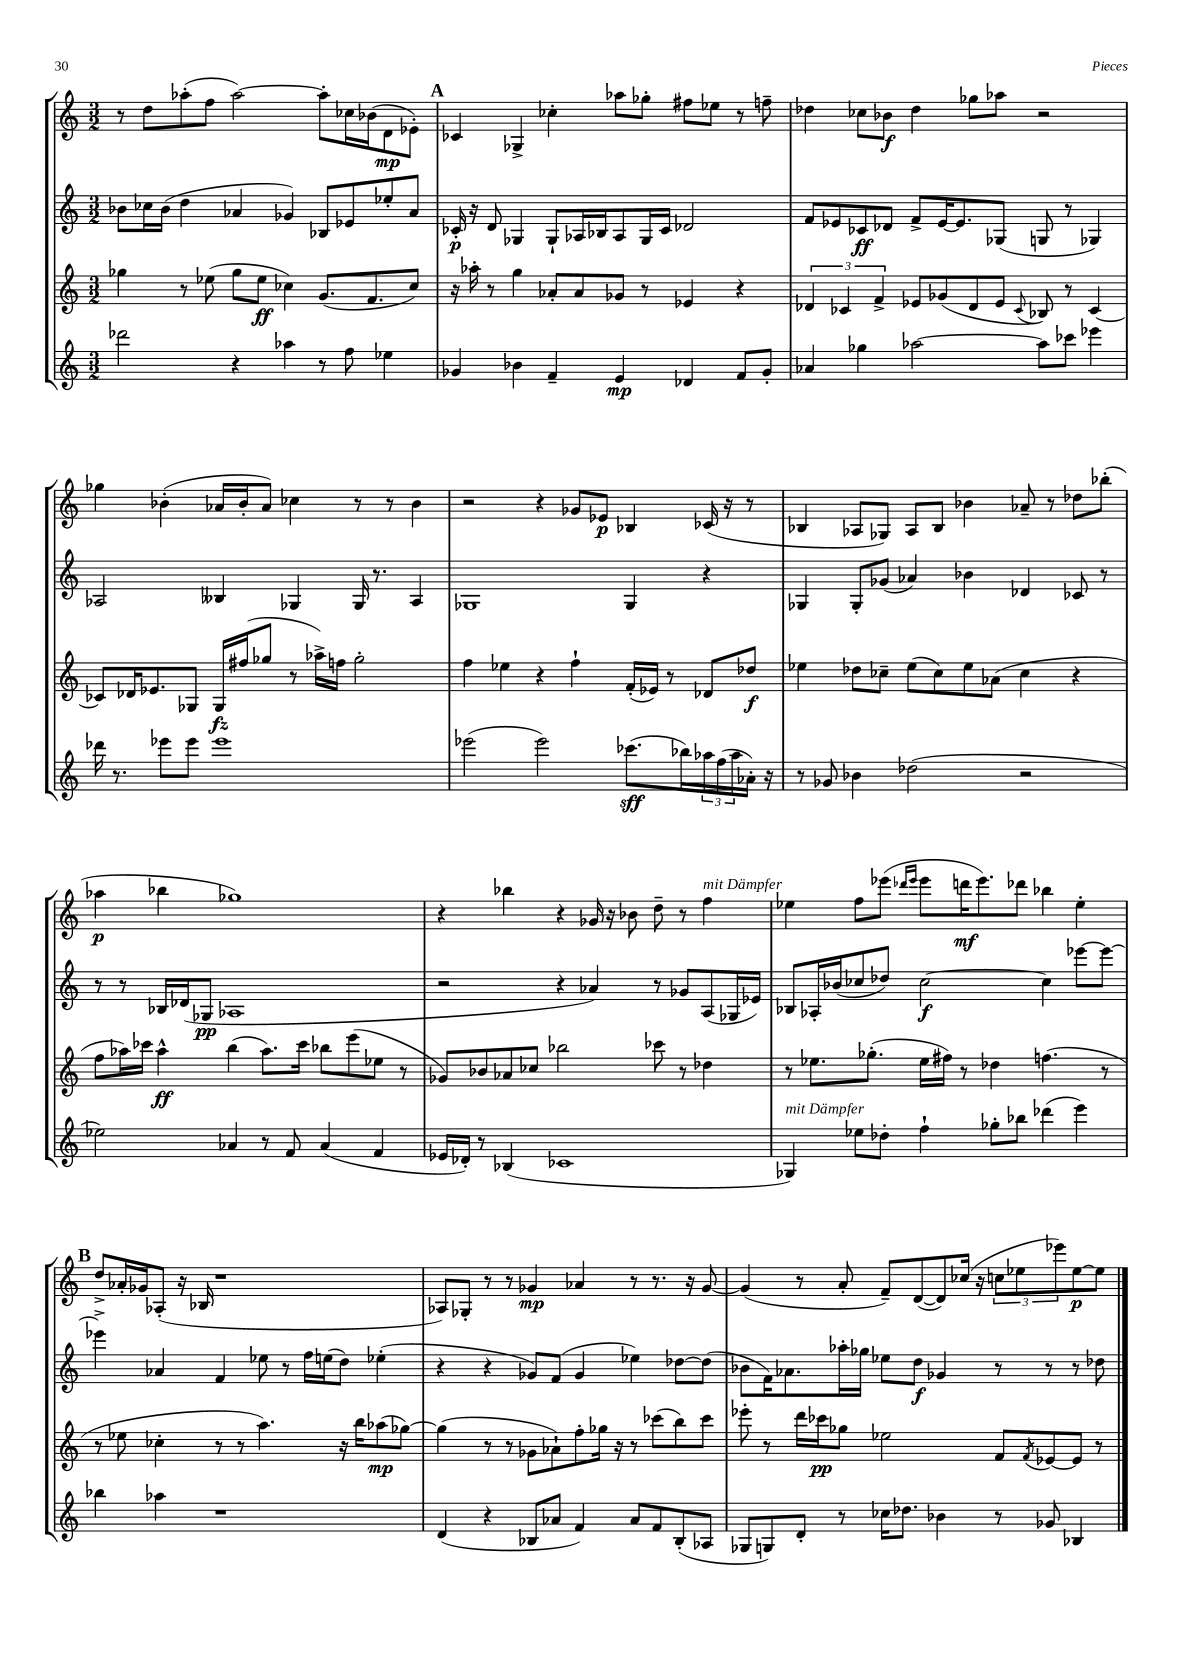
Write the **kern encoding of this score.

**kern	**kern	**kern	**kern
*staff4	*staff3	*staff2	*staff1
*clefG2	*clefG2	*clefG2	*clefG2
*k[]	*k[]	*k[]	*k[]
*M3/2	*M3/2	*M3/2	*M3/2
2ddd-	4gg-	8b-	8r
.	.	16cc-	8dd
.	.	(16b-	.
.	8r	4dd	(8aa-'
.	(8ee-	.	8ff
4r	8gg-	4a-	[2aa-)
.	8ee-	.	.
4aa-	4cc-)	4g-)	.
8r	(8.g	8B-	8aa-']
8ff	.	8e-	16cc-
.	8.f	.	(16b-
4ee-	.	8ee-'	8d
.	8cc-)	8a-	8e-')
=	=	=	=
4g-	16r	16c-'	4c-
.	16aa-'	16r	.
.	8r	8d	.
4b-	4gg	4G-	4G-^
4f~	8a-'	8G-`	4cc-'
.	8a-	16A-	.
.	.	16B-	.
4e	8g-	8A-	8aa-
.	8r	16G-	8gg-'
.	.	16c-	.
4d-	4e-	2d-	8ff#
.	.	.	8ee-
8f	4r	.	8r
8g-'	.	.	8ff~
=	=	=	=
4a-	6d-	8f	4dd-
.	.	8e-	.
.	6c-	.	.
4gg-	.	8c-	8cc-
.	6f^	.	.
.	.	8d-	8b-
[2aa-	8e-	8f^	4dd-
.	(8g-	[16e-	.
.	.	8.e-]	.
.	8d-	.	8gg-
.	8e-	(8G-	8aa-
.	8qqc-	.	.
8aa-]	8B-)	8G	2r
8ccc-	8r	8r	.
4eee-	[4c-	4G-)	.
=	=	=	=
16ddd-	8c-]	2A-	4gg-
8.r	.	.	.
.	16d-	.	.
.	8.e-	.	.
8eee-	.	.	(4b-'
8eee-	8G-	.	.
1eee-	16G-	4B--	16a-
.	(16ff#	.	16b-'
.	8gg-	.	8a-)
.	8r	4G-	4cc-
.	16aa-^)	.	.
.	16ff	.	.
.	2gg-'	16G-	8r
.	.	8.r	.
.	.	.	8r
.	.	4A-	4b-
=	=	=	=
(2eee-	4ff	1G-	2r
.	4ee-	.	.
2eee-)	4r	.	4r
.	4ff`	.	8g-
.	.	.	8e-
(8.ccc-	(16f'	4G-	4B-
.	16e-)	.	.
.	8r	.	.
16bb-)	.	.	.
24aa-	8d-	4r	(16c-
(24ff	.	.	.
.	.	.	16r
24aa-	.	.	.
16a-')	8dd-	.	8r
16r	.	.	.
=	=	=	=
8r	4ee-	4G-	4B-
8g-	.	.	.
4b-	8dd-	8G-'	8A-
.	8cc-~	(8g-	8G-)
(2dd-	(8ee-	4a-)	8A-
.	8cc-)	.	8B-
.	8ee-	4b-	4b-
.	(8a-	.	.
2r	4cc-	4d-	8a-~
.	.	.	8r
.	4r	8c-	8dd-
.	.	8r	(8bb-'
=	=	=	=
2ee-)	8ff	8r	4aa-
.	16aa-)	8r	.
.	16ccc-	.	.
.	4aa-^^	16B-	4bb-
.	.	(16d-	.
.	.	8G-	.
4a-	(4bb	1A-	1gg-)
8r	8.aa-)	.	.
8f	.	.	.
.	16ccc-	.	.
(4a-	8bb-	.	.
.	(8eee	.	.
4f	8ee-	.	.
.	8r	.	.
=	=	=	=
16e-	8g-)	2r	4r
16d-')	.	.	.
8r	8b-	.	.
(4B-	8a-	.	4bb-
.	8cc-	.	.
1c-	2bb-	4r	4r
.	.	4a-)	16g-
.	.	.	16r
.	.	.	8b-
.	8ccc-	8r	8dd~
.	8r	8g-	8r
.	4dd-	(8A	4ff
.	.	16G-	.
.	.	16e-)	.
=	=	=	=
4G-)	8r	8B-	4ee-
.	8.ee-	16A-'	.
.	.	(16b-	.
8ee-	.	8cc-	8ff
.	(8.gg-'	.	.
8dd-'	.	8dd-)	(8eee-
.	.	.	16qqddd-
.	.	.	16qqeee-
4ff`	16ee-	[2cc-	8eee-
.	16ff#)	.	.
.	8r	.	16ddd
.	.	.	8.eee-)
8gg-'	4dd-	.	.
8bb-	.	.	8ddd-
(4ddd-	(4.ff	4cc-]	4bb-
4eee)	.	[8eee-	4ee-'
.	8r	8eee-_	.
=	=	=	=
4bb-	8r	4eee-^]	8dd^
.	8ee-	.	16a-'
.	.	.	16g-
4aa-	4cc-'	4a-	(8A-'
.	.	.	16r
.	.	.	16B-
1r	8r	4f	1r
.	8r	.	.
.	4.aa)	8ee-	.
.	.	8r	.
.	.	16ff	.
.	.	(16ee	.
.	16r	8dd)	.
.	16bb	.	.
.	(8aa-	(4ee-'	.
.	[8gg-)	.	.
=	=	=	=
(4d	(4gg-]	4r	8A-)
.	.	.	8G-'
4r	8r	4r	8r
.	8r	.	8r
8B-	8g-	8g-)	4g-
8a-	8a-`)	(8f	.
4f)	8ff'	4g-	4a-
.	16gg-	.	.
.	16r	.	.
8a-	8r	4ee-)	8r
8f	(8ccc-	.	8.r
(8B-'	8bb)	[8dd-	.
.	.	.	16r
8A-	8ccc-	(8dd-]	[8g-
=	=	=	=
8G-	8eee-'	8b-	(4g-]
8G)	8r	16f)	.
.	.	8.a-	.
8d'	16ddd	.	8r
.	16ccc-	.	.
8r	8gg-	16aa-'	8a'
.	.	16gg-	.
16cc-	2ee-	8ee-	8f~)
8.dd-	.	.	.
.	.	8dd	([8d
4b-	.	4g-	8d])
.	.	.	(16cc-
.	.	.	16r
8r	8f	8r	12cc
.	.	.	12ee-
.	8qf	.	.
8g-	[8e-	8r	.
.	.	.	12eee-)
4B-	8e-]	8r	[8ee-
.	8r	8dd-	8ee-]
==	==	==	==
*-	*-	*-	*-
